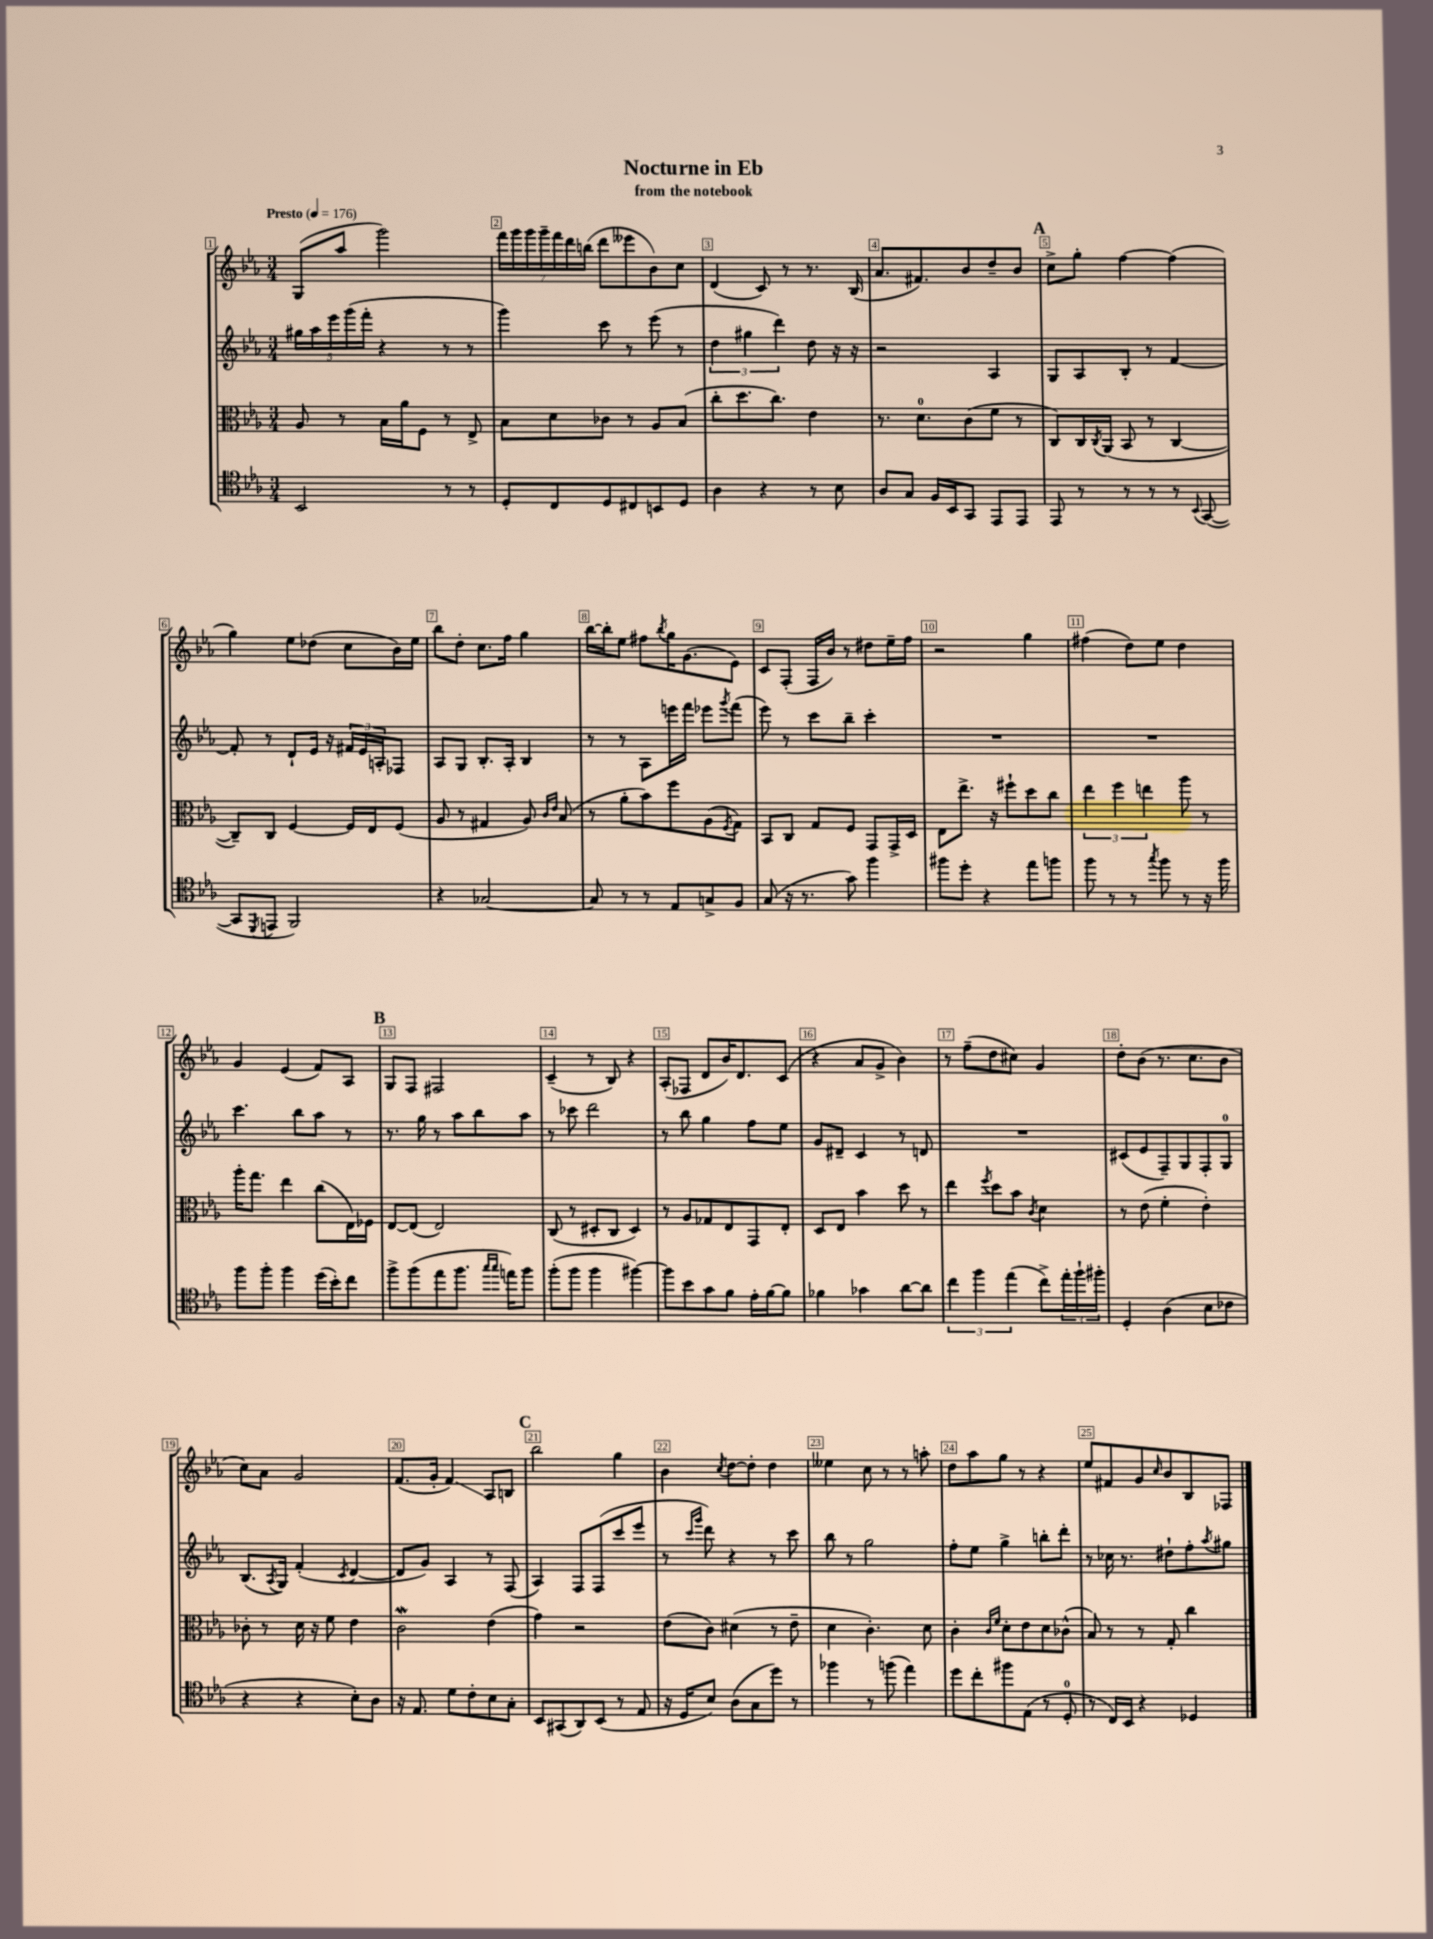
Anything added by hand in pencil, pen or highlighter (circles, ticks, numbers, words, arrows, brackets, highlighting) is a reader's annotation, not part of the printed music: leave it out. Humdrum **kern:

**kern	**kern	**kern	**kern
*staff4	*staff3	*staff2	*staff1
*clefC4	*clefC3	*clefG2	*clefG2
*k[b-e-a-]	*k[b-e-a-]	*k[b-e-a-]	*k[b-e-a-]
*M3/4	*M3/4	*M3/4	*M3/4
*MM176	*MM176	*MM176	*MM176
2BB-	8A-	20gg#	(8G
.	.	20aa-	.
.	.	20eee-	.
.	8r	.	8aa-
.	.	(20ggg	.
.	.	20fff'	.
.	16B-	4r	2ggg)
.	16a-	.	.
.	8F	.	.
8r	8r	8r	.
8r	8E-^	8r	.
=	=	=	=
8D'	8B-	4ggg)	28fff
.	.	.	28ggg
.	.	.	28ggg
.	.	.	28ggg~
8C	8d	.	.
.	.	.	28fff
.	.	.	28ddd
.	.	.	(28bb
8D	8c-	8ccc	8ddd
8C#	8r	8r	8eee--
8BB	8A-	(8eee-	8b-)
8D	(8B-	8r	8cc
=	=	=	=
4A-	8cc'	6dd	(4d
.	8.dd	.	.
.	.	6gg#	.
4r	.	.	8c)
.	8.cc)	.	.
.	.	6ddd)	.
.	.	.	8r
8r	4e-	8dd	8.r
8B-	.	16r	.
.	.	16r	(16B-
=	=	=	=
8A-	8.r	2r	8.a-
8G	.	.	.
.	8.d	.	8.f#)
16F	.	.	.
16BB-	.	.	.
8GG	(8c	.	8b-
8EE-	8f	4A-	8dd~
8EE-	8r	.	8b-
=	=	=	=
8EE-	8C)	8G	8cc^
8r	16C	8A-	8gg'
.	8qC	.	.
.	(16AA-	.	.
8r	8BB-	8B-'	[4ff
8r	8r	8r	.
8r	[4C	[4f	(4ff]
8qqBB-	.	.	.
([8GG	.	.	.
=	=	=	=
8GG]	8C~])	8f']	4gg)
8qDD	.	.	.
8EE	8C	8r	.
2FF)	[4F	8d`	8ee-
.	.	16e-	(8dd-
.	.	16r	.
.	16F]	24f#	8cc
.	.	24e-	.
.	16E-	.	.
.	.	24A'	.
.	(8F	8F-	16b-)
.	.	.	16ee-
=	=	=	=
4r	8A-	8A-	8bb-
.	8r	8G	8dd'
[2G-	4G#	8.B-'	8.cc
.	.	16A-'	16ff
.	8A-)	4B-	4gg
.	16qqc	.	.
.	16qqe-	.	.
.	(8B-	.	.
=	=	=	=
8G-]	8r	8r	[16bb-
.	.	.	16bb-']
8r	8a-'	8r	8ee-
8r	8b-)	8A-	8ff#
.	.	.	8qbb-
8E-	8ff	16eee	16gg
.	.	16fff	(8.g
8G^	(8A-	8eee-	.
.	8qF	8qggg	.
8F	8G)	(8fff	8e-)
=	=	=	=
(8G	8BB-	8eee-)	8c
16r	8C	8r	(8F'
8.r	.	.	.
.	8G	8ccc	16F
.	.	.	16b-)
8g)	8F	8bb-~	8r
4ff	8GG	4ccc'	8dd#
.	16GG^	.	16ee-~
.	16D	.	16ff
=	=	=	=
8ff#	8E-	2.r	2r
8dd'	8.ee-^	.	.
4r	.	.	.
.	16r	.	.
.	8ff#`	.	.
8ee-	8dd	.	4gg
8ff	8cc	.	.
=	=	=	=
8ff	6ee-	2.r	(4ff#
8r	.	.	.
.	6ff	.	.
8r	.	.	8dd)
.	6ee	.	.
8qgg	.	.	.
8ff	.	.	8ee-
8r	8aa-	.	4dd
16r	8r	.	.
16ff	.	.	.
=	=	=	=
8ff	16aa-'	4.ccc	4g
.	8.gg	.	.
8ff'	.	.	.
4ff	4ee-	.	(4e-
.	.	8bb-	.
(16dd	(8cc	8aa-	8f)
16b-')	.	.	.
8cc	16E-)	8r	8A-
.	16F-	.	.
=	=	=	=
8ff^	[8E-	8.r	8G
(8ff	(8E-]	.	8F
.	.	16gg	.
8ee-	2E-)	8r	2F#
8.ff	.	8aa-	.
.	.	8bb-	.
16qqgg	.	.	.
16qqgg	.	.	.
16ee)	.	.	.
8ff	.	8aa-	.
=	=	=	=
(8ff'	(8C	8r	(4c~
8ff	8r	8ccc-	.
4ff	8D#'	2ddd	8r
.	8C	.	8B-)
[4ff#)	4D#)	.	4r
=	=	=	=
8ff#]	8r	8r	(8A-'
8b-	8A-	8bb-	8F-
8g	8G-	4gg	8d
8f	8E-	.	16b-)
.	.	.	8.d
16e-'	8GG	8ff	.
[16f	.	.	.
8f]	8E-'	8ee-	(8c
=	=	=	=
4f-	8D	8g	4r
.	8E-	8d#~	.
4g-	4b-	4c	8a-
.	.	.	8g^
[8a-	8dd	8r	4b-)
8a-]	8r	8d	.
=	=	=	=
6cc	4ee-	2.r	8r
.	.	.	(8ff~
6ff	.	.	.
.	8qff	.	.
.	8dd	.	8dd
(6ee-	.	.	.
.	8b-	.	8cc#)
.	8qc	.	.
8cc^)	4d	.	4g
24ee-'	.	.	.
24ff`	.	.	.
24ff#'	.	.	.
=	=	=	=
4D'	8r	(8c#	8dd'
.	(8e-	8e-	(8b-
(4A-	4f'	8F~)	8.r
.	.	8G	.
.	.	.	8.cc
8B-	4e-')	8F'	.
8c-	.	8G	8b-
=	=	=	=
4r	8c-'	(8.B-	8cc)
.	8r	.	8a-
.	.	8qA-	.
.	.	16G)	.
4r	16d	(4f'	2g
.	16r	.	.
.	8f	.	.
.	.	8qc	.
8B-')	4e-	[4d	.
8A-	.	.	.
=	=	=	=
16r	2c	8d]	(8.f
8.E-	.	.	.
.	.	8g)	.
.	.	.	16g'
8d	.	4A-	4f)
8c'	.	.	.
8B-	(4e-	8r	8A-
8G'	.	(8F	8B
=	=	=	=
8BB-	4g)	4A-)	2bb-
(8GG#	.	.	.
8AA-)	2r	8F	.
(8BB-	.	(8F	.
8r	.	8ccc	4gg
8E-	.	8eee-	.
=	=	=	=
16r	(8e-	8r	4b-
16D	.	.	.
.	.	16qqccc	.
.	.	16qqggg	.
8B-)	8c)	8ddd)	.
.	.	.	8qcc
(8A-	(4d#	4r	[8dd
8G	.	.	8dd']
8dd)	8r	8r	4dd
8r	8e-~	8ccc	.
=	=	=	=
4ff-	4d	8bb-	4ee--
.	.	8r	.
8r	4.c')	2gg	8cc
(8ff	.	.	8r
4ee-)	.	.	8r
.	8d	.	8aa'
=	=	=	=
8dd	4c'	8ff'	8dd
8cc'	.	8ee-	8aa-
.	16qqc	.	.
.	16qqf	.	.
8ff#	8d'	4gg^	8gg
(8E-	8e-	.	8r
8r	8d	8bb'	4r
8D'	(8c-^^	8ddd'	.
=	=	=	=
8r	8B-)	8r	8ee-
16C)	8r	16cc-	8f#
16BB-	.	8.r	.
4r	8r	.	8g
.	.	.	16qqcc
.	8G'	8dd#`	8b-
4D-	4cc	8ff'	8B-
.	.	8qaa-	.
.	.	8gg#	8F-
==	==	==	==
*-	*-	*-	*-
